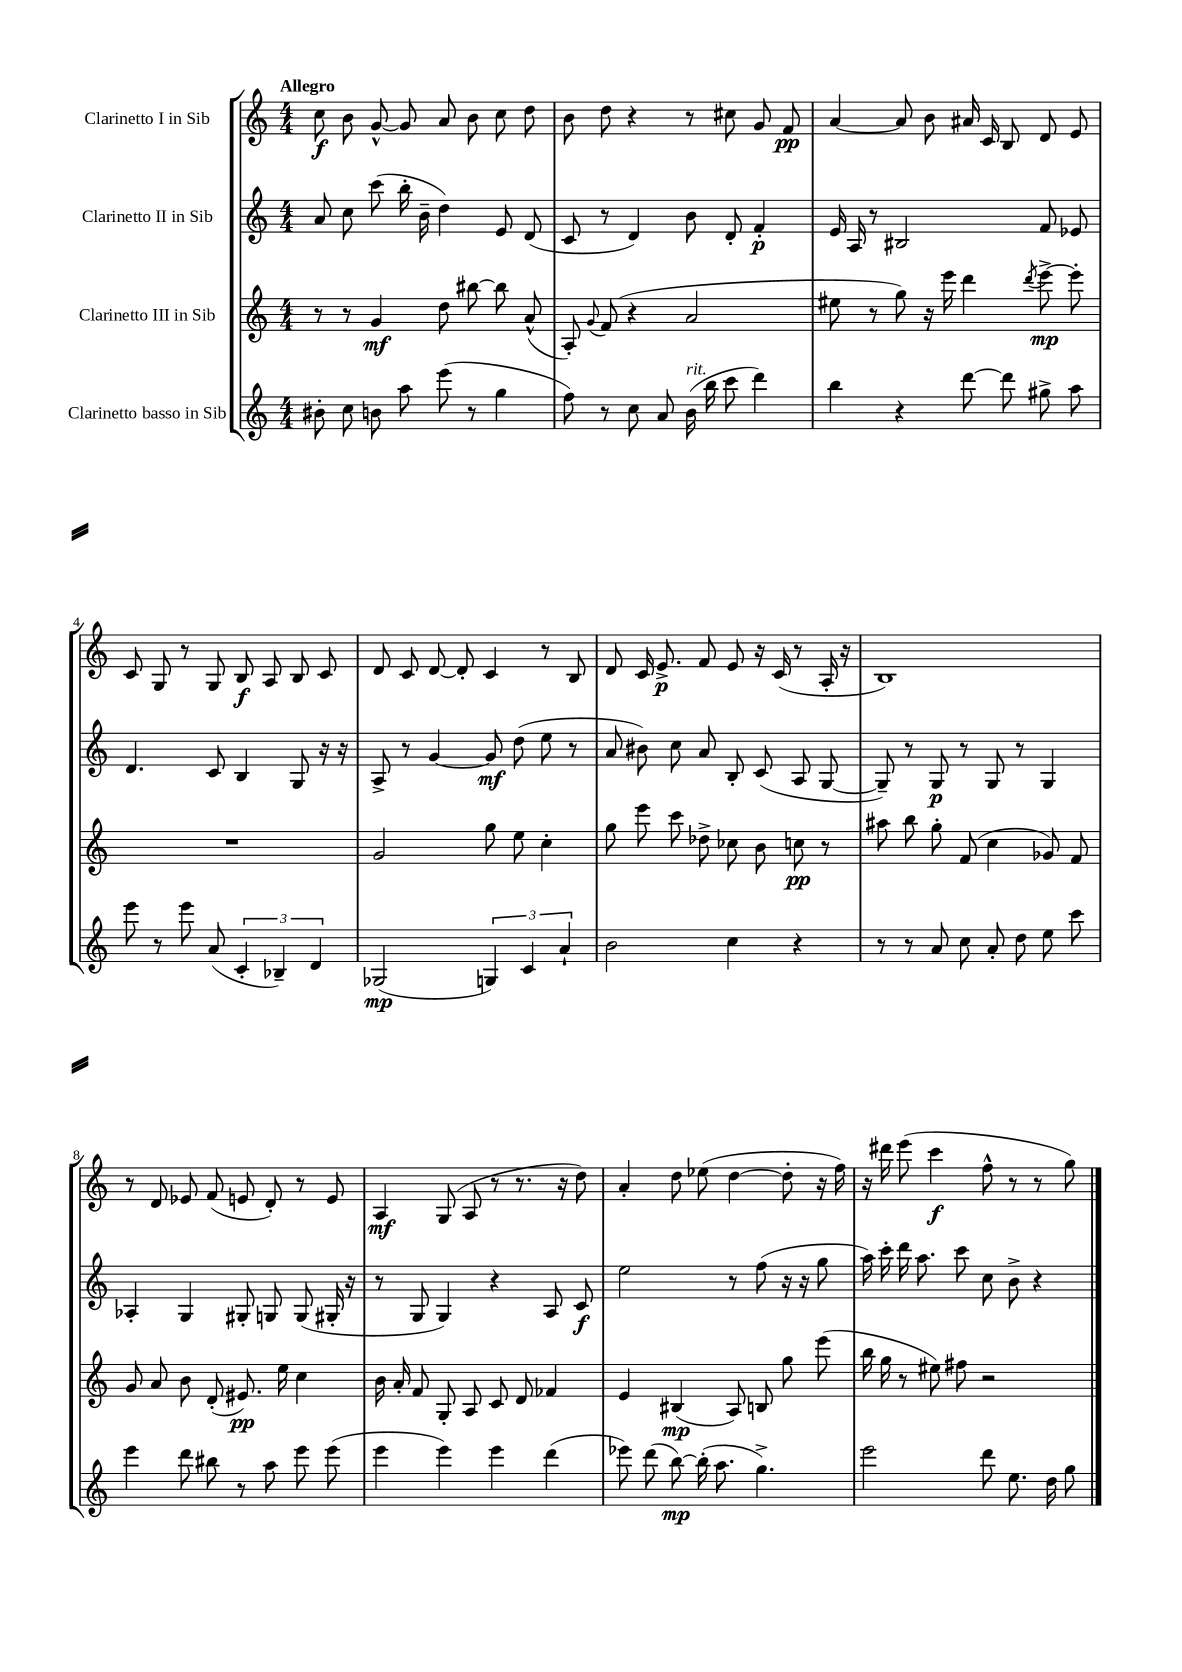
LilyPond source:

<<
\new StaffGroup <<
\new Staff = "s0" \with { instrumentName = "Clarinetto I in Sib" } {
    \clef treble \key c \major \numericTimeSignature \time 4/4 \tempo "Allegro"
    \autoBeamOff c''8\f b'8 g'8~-^ g'8 a'8 b'8 c''8 d''8 |
    b'8 d''8 r4 r8 cis''8 g'8 f'8\pp |
    a'4~ a'8 b'8 ais'16 c'16 b8 d'8 e'8 |
    c'8 g8 r8 g8 b8\f a8 b8 c'8 |
    d'8 c'8 d'8~ d'8-. c'4 r8 b8 |
    d'8 c'16 e'8.->\p f'8 e'8 r16 c'16( r8 a16-. r16 |
    b1) |
    r8 d'8 ees'8 f'8( e'8 d'8-.) r8 e'8 |
    a4\mf g8( a8 r8 r8. r16 d''8) |
    a'4-. d''8 ees''8( d''4~ d''8-. r16 f''16) |
    r16 dis'''16 e'''8( c'''4\f f''8-^ r8 r8 g''8) \bar "|." |
}
\new Staff = "s1" \with { instrumentName = "Clarinetto II in Sib" } {
    \clef treble \key c \major \numericTimeSignature \time 4/4
    \autoBeamOff a'8 c''8 c'''8( b''16-. b'16-- d''4) e'8 d'8( |
    c'8 r8 d'4) b'8 d'8-. f'4-.\p |
    e'16 a16 r8 bis2 f'8 ees'8 |
    d'4. c'8 b4 g8 r16 r16 |
    a8-> r8 g'4~ g'8\mf d''8( e''8 r8 |
    a'8 bis'8) c''8 a'8 b8-. c'8( a8 g8~ |
    g8--) r8 g8\p r8 g8 r8 g4 |
    aes4-. g4 gis8-. g8 g8( gis16-. r16 |
    r8 g8 g4) r4 a8 c'8\f |
    e''2 r8 f''8( r16 r16 g''8 |
    a''16) c'''16-. d'''16 a''8. c'''8 c''8 b'8-> r4 \bar "|." |
}
\new Staff = "s2" \with { instrumentName = "Clarinetto III in Sib" } {
    \clef treble \key c \major \numericTimeSignature \time 4/4
    \autoBeamOff r8 r8 g'4\mf d''8 bis''8~ bis''8 a'8-^( |
    a8-.) \appoggiatura { g'8 } f'8( r4 a'2 |
    eis''8 r8 g''8) r16 e'''16 d'''4 \acciaccatura { d'''8 } e'''8~->\mp e'''8-. |
    R1 |
    g'2 g''8 e''8 c''4-. |
    g''8 e'''8 c'''8 des''8-> ces''8 b'8 c''8\pp r8 |
    ais''8 b''8 g''8-. f'8( c''4 ges'8) f'8 |
    g'8 a'8 b'8 d'8-.( eis'8.\pp) e''16 c''4 |
    b'16 a'16-. f'8 g8-. a8 c'8 d'8 fes'4 |
    e'4 bis4\mp( a8) b8 g''8 e'''8( |
    b''16 g''16 r8 eis''8) fis''8 r2 \bar "|." |
}
\new Staff = "s3" \with { instrumentName = "Clarinetto basso in Sib" } {
    \clef treble \key c \major \numericTimeSignature \time 4/4
    \autoBeamOff bis'8-. c''8 b'8 a''8 e'''8( r8 g''4 |
    f''8) r8 c''8 a'8 b'16^\markup { \italic "rit." }( b''16 c'''8 d'''4) |
    b''4 r4 d'''8~ d'''8 gis''8-> a''8 |
    e'''8 r8 e'''8 a'8( \tuplet 3/2 { c'4-. bes4--) d'4 } |
    ges2\mp( \tuplet 3/2 { g4) c'4 a'4-! } |
    b'2 c''4 r4 |
    r8 r8 a'8 c''8 a'8-. d''8 e''8 c'''8 |
    e'''4 d'''8 bis''8 r8 a''8 e'''8 e'''8( |
    e'''4 e'''4) e'''4 d'''4( |
    ees'''8) d'''8( b''8~\mp) b''16-.( a''8. g''4.->) |
    e'''2 d'''8 e''8. d''16 g''8 \bar "|." |
}
>>
>>
